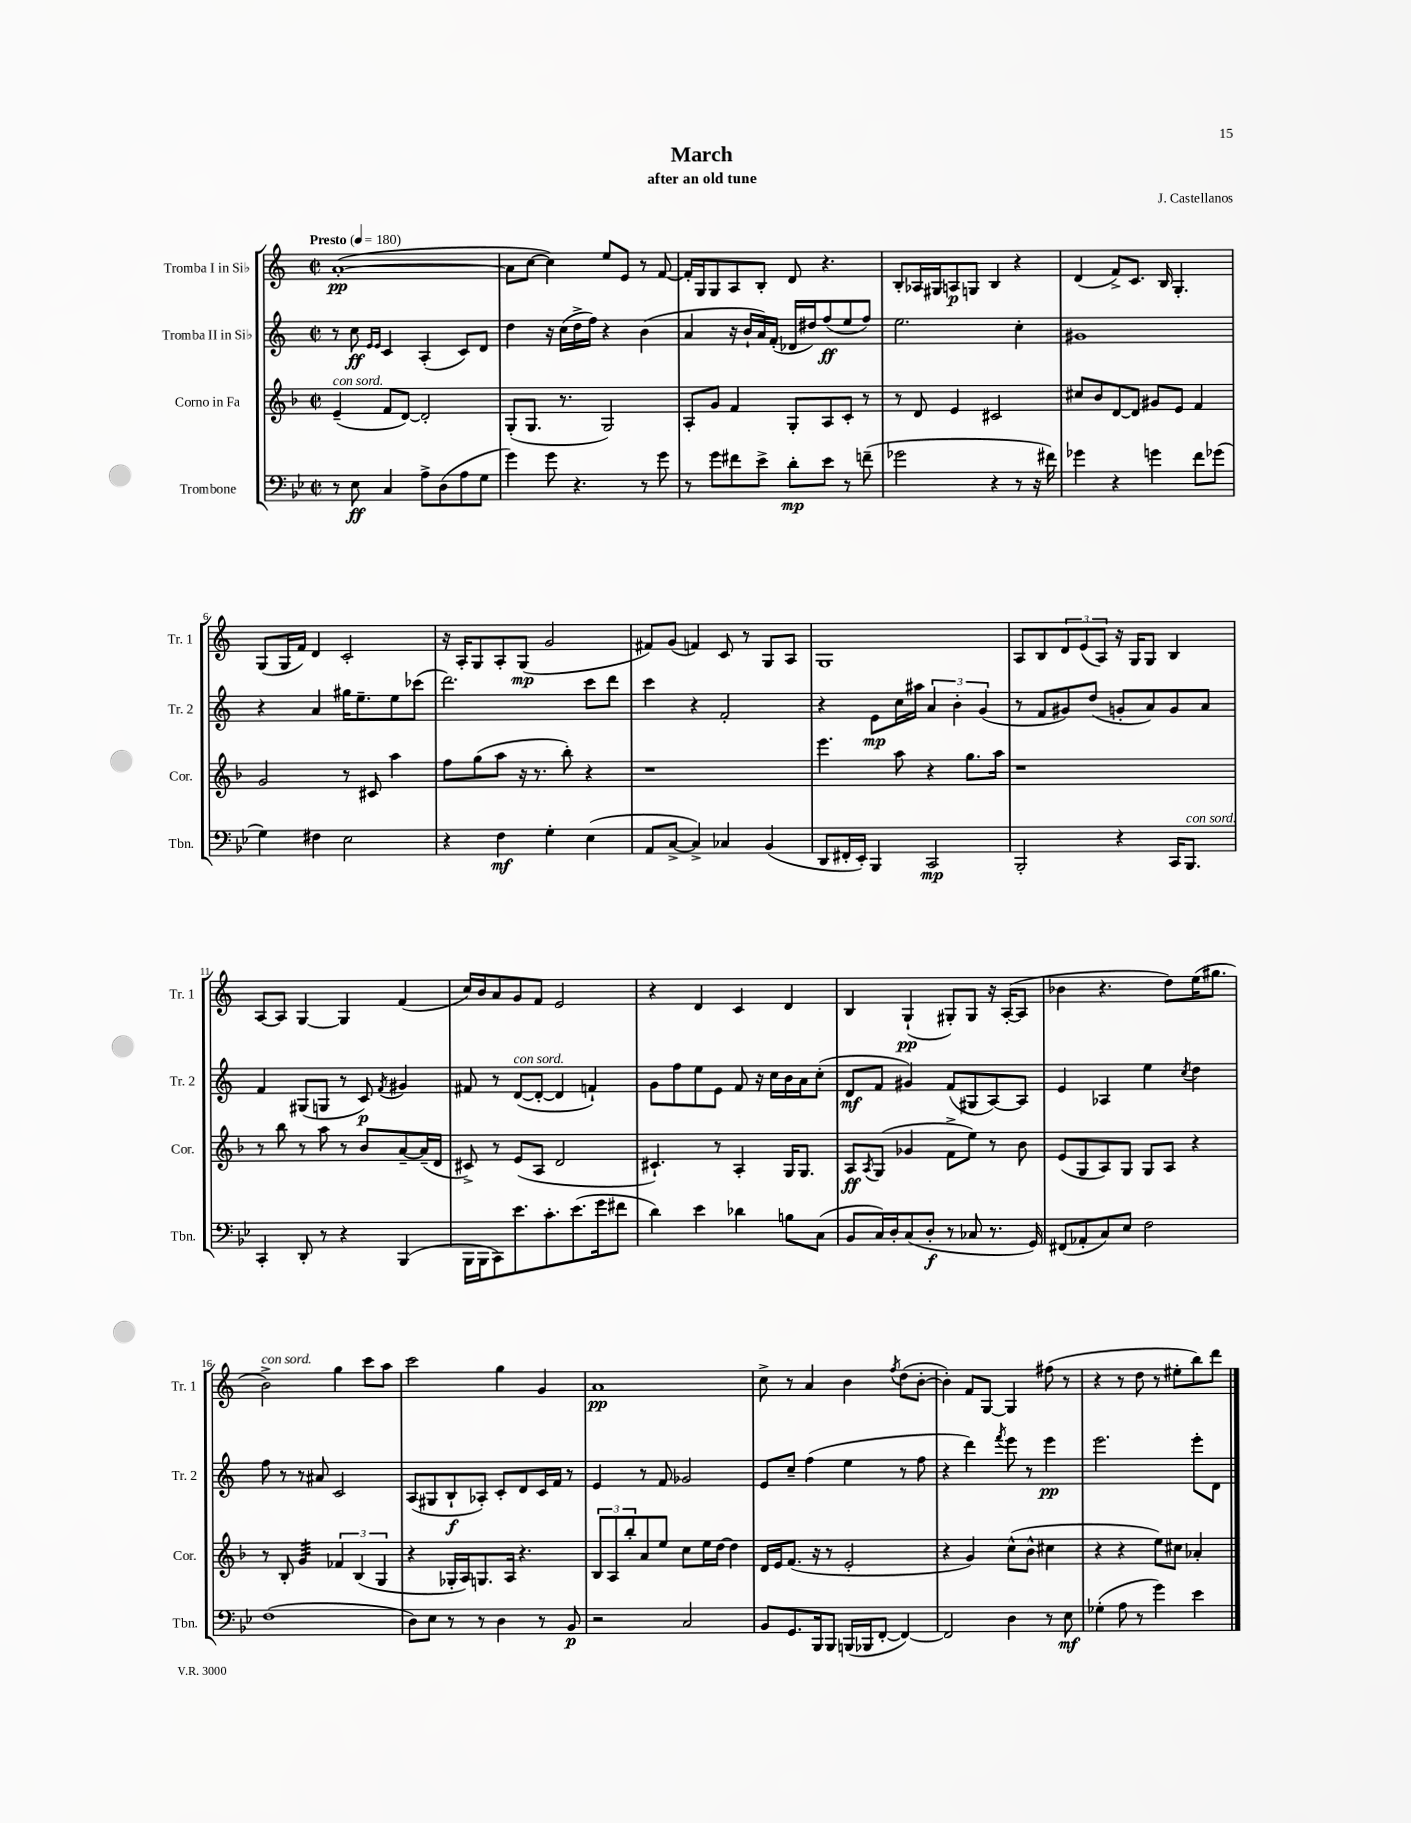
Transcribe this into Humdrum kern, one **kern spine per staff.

**kern	**dynam	**kern	**dynam	**kern	**dynam	**kern	**dynam
*part4	*part4	*part3	*part3	*part2	*part2	*part1	*part1
*staff4	*staff4	*staff3	*staff3	*staff2	*staff2	*staff1	*staff1
*I"Trombone	*	*I"Corno in Fa	*	*I"Tromba II in Si♭	*	*I"Tromba I in Si♭	*
*I'Tbn.	*	*I'Cor.	*	*I'Tr. 2	*	*I'Tr. 1	*
*clefF4	*	*clefG2	*	*clefG2	*	*clefG2	*
*k[b-e-]	*	*k[b-]	*	*k[]	*	*k[]	*
*M2/2	*	*M2/2	*	*M2/2	*	*M2/2	*
*met(c|)	*	*met(c|)	*	*met(c|)	*	*met(c|)	*
*MM180	*	*MM180	*	*MM180	*	*MM180	*
=1	=1	=1	=1	=1	=1	=1	=1
!	!	!	!	!	!	!LO:TX:a:B:t=Presto	!
!	!	!LO:TX:a:i:t=con sord.	!	!	!	!	!
8r	.	(4e~/	.	8r	.	([1a'	pp
8E-\	ff	.	.	8cc\	ff	.	.
.	.	.	.	16qqe/LL	.	.	.
.	.	.	.	16qqe/JJ	.	.	.
4C/	.	8f/L	.	4c/	.	.	.
.	.	[8d/J)	.	.	.	.	.
8A^\L	.	2d'/]	.	(4A'/	.	.	.
(8D\	.	.	.	.	.	.	.
8A\	.	.	.	8c/L)	.	.	.
8G\J	.	.	.	8d/J	.	.	.
=2	=2	=2	=2	=2	=2	=2	=2
4g\)	.	(8G'/L	.	4dd\	.	8a\L]	.
.	.	8.G/J	.	.	.	[8cc\J	.
8g\	.	.	.	16r	.	4cc\])	.
.	.	8.r	.	(16cc\LL	.	.	.
4.r	.	.	.	16dd^\	.	.	.
.	.	.	.	16ff\JJ)	.	.	.
.	.	2G/)	.	4r	.	8ee/L	.
.	.	.	.	.	.	8e/J	.
8r	.	.	.	(4b\	.	8r	.
8g\	.	.	.	.	.	[8f/	.
=3	=3	=3	=3	=3	=3	=3	=3
8r	.	8A'/L	.	4a/	.	16f'/LL]	.
.	.	.	.	.	.	16G/J	.
8g\L	.	8g/J	.	.	.	8G/	.
8f#X\	.	4f/	.	16r	.	8A/	.
.	.	.	.	16b`/LL	.	.	.
8e-^\J	.	.	.	16a/)	.	8B'/J	.
.	.	.	.	(16f'/JJ	.	.	.
8d'\L	mp	8G'/L	.	16d-X/LL	.	8d/	.
.	.	.	.	16dd#X/J)	.	.	.
8e-\J	.	8A/	.	(8ff/	ff	4.r	.
8r	.	8c'/J	.	8ee/	.	.	.
(8fn~\	.	8r	.	8ff/J)	.	.	.
=4	=4	=4	=4	=4	=4	=4	=4
2g-X\	.	8r	.	2.ee\	.	8B'/L	.
.	.	8d/	.	.	.	16A-X/L	.
.	.	.	.	.	.	16G#X/J	.
.	.	4e/	.	.	.	8An/	p
.	.	.	.	.	.	8Gn/J	.
4r	.	2c#X/	.	.	.	4B/	.
8r	.	.	.	4cc'\	.	4r	.
16r	.	.	.	.	.	.	.
16f#X\)	.	.	.	.	.	.	.
=5	=5	=5	=5	=5	=5	=5	=5
4g-X\	.	8cc#X/L	.	1g#X	.	(4d/	.
.	.	8b-/	.	.	.	.	.
4r	.	[8d/	.	.	.	8f^/L)	.
.	.	8d/J]	.	.	.	8.c/J	.
4gn\	.	8g#X/L	.	.	.	.	.
.	.	.	.	.	.	16B/	.
.	.	8e/J	.	.	.	4.G'/	.
8f\L	.	4f/	.	.	.	.	.
(8g-X\J	.	.	.	.	.	.	.
!!LO:LB:g=z
=6	=6	=6	=6	=6	=6	=6	=6
4G\)	.	2g/	.	4r	.	(8G/L	.
.	.	.	.	.	.	16G/L	.
.	.	.	.	.	.	16f/JJ)	.
4F#X\	.	.	.	4a/	.	4d/	.
2E-\	.	8r	.	16gg#X\KL	.	2c'/	.
.	.	.	.	8.ee~\	.	.	.
.	.	8c#X/	.	.	.	.	.
.	.	4aa\	.	8ee\	.	.	.
.	.	.	.	(8ccc-X\J	.	.	.
=7	=7	=7	=7	=7	=7	=7	=7
4r	.	8ff\L	.	2.ddd\)	.	16r	.
.	.	.	.	.	.	16A'/KL	.
.	.	(8gg\	.	.	.	8G/	.
4F\	mf	8aa\J	.	.	.	8A'/	.
.	.	16r	.	.	.	(8G/J	mp
.	.	8.r	.	.	.	.	.
4G'\	.	.	.	.	.	2g/	.
.	.	8bb-'\)	.	.	.	.	.
(4E-\	.	4r	.	8ccc\L	.	.	.
.	.	.	.	8ddd\J	.	.	.
=8	=8	=8	=8	=8	=8	=8	=8
8AA/L	.	1r	.	4ccc\	.	8f#X/L)	.
[8C^/J	.	.	.	.	.	(8g/J	.
4C^/])	.	.	.	4r	.	4fn/)	.
4C-X/	.	.	.	2f'/	.	8c/	.
.	.	.	.	.	.	8r	.
(4BB-/	.	.	.	.	.	8G/L	.
.	.	.	.	.	.	8A/J	.
=9	=9	=9	=9	=9	=9	=9	=9
8DD/L	.	4.eee\	.	4r	.	1G	.
16FF#X'/L	.	.	.	.	.	.	.
16EE-'/JJ)	.	.	.	.	.	.	.
4BBB-/	.	.	.	8e\L	mp	.	.
.	.	8aa\	.	16cc\L	.	.	.
.	.	.	.	16aa#X\JJ	.	.	.
2CC/	mp	4r	.	6a/	.	.	.
.	.	.	.	6b'\	.	.	.
.	.	8.gg\L	.	.	.	.	.
.	.	.	.	(6g/	.	.	.
.	.	16aa\Jk	.	.	.	.	.
=10	=10	=10	=10	=10	=10	=10	=10
2BBB-'/	.	1r	.	8r	.	8A/L	.
.	.	.	.	8f/L	.	8B/	.
.	.	.	.	8g#X/)	.	12d/	.
.	.	.	.	.	.	(12e/	.
.	.	.	.	(8dd/J	.	.	.
.	.	.	.	.	.	12A/J)	.
4r	.	.	.	8gn'/L	.	16r	.
.	.	.	.	.	.	16G/KL	.
.	.	.	.	8a/)	.	8G/J	.
16CC/KL	.	.	.	8g/	.	4B/	.
!LO:TX:a:i:t=con sord.	!	!	!	!	!	!	!
8.BBB-/J	.	.	.	.	.	.	.
.	.	.	.	8a/J	.	.	.
!!LO:LB:g=z
=11	=11	=11	=11	=11	=11	=11	=11
4CC'/	.	8r	.	4f/	.	[8A/L	.
.	.	8bb-\	.	.	.	8A/J]	.
8DD'/	.	8r	.	(8G#X/L	.	[4G/	.
8r	.	8aa\	.	8Gn/J	.	.	.
4r	.	8r	.	8r	.	4G/]	.
.	.	8b-/L	.	8c/)	p	.	.
.	.	.	.	8qf/	.	.	.
(4BBB-/	.	[8a~/	.	4g#X/	.	(4f/	.
.	.	(16a~/L]	.	.	.	.	.
.	.	16d/JJ	.	.	.	.	.
=12	=12	=12	=12	=12	=12	=12	=12
16BBB-\LL	.	8c#X^/)	.	8f#X/	.	16cc/LL)	.
16BBB-\J	.	.	.	.	.	16b/J	.
8CC\)	.	8r	.	8r	.	8a/	.
!	!	!	!	!LO:TX:a:i:t=con sord.	!	!	!
8.e-\	.	(8e/L	.	([8d/L	.	8g/	.
.	.	8A/J	.	8d'/J_	.	8f/J	.
8.c'\	.	.	.	.	.	.	.
.	.	2d/	.	4d/]	.	2e/	.
(8.e-\	.	.	.	.	.	.	.
.	.	.	.	4fn`/)	.	.	.
16g\k	.	.	.	.	.	.	.
8f#X\J	.	.	.	.	.	.	.
=13	=13	=13	=13	=13	=13	=13	=13
4d\)	.	4.c#X`/)	.	8g\L	.	4r	.
.	.	.	.	8ff\	.	.	.
4e-\	.	.	.	8ee\	.	4d/	.
.	.	8r	.	8e\J	.	.	.
4d-X\	.	4A'/	.	8f/	.	4c/	.
.	.	.	.	16r	.	.	.
.	.	.	.	16cc\LL	.	.	.
8Bn\L	.	16G/KL	.	16b\	.	4d/	.
.	.	8.G/J	.	16a\J	.	.	.
(8C\J	.	.	.	(8cc'\J	.	.	.
=14	=14	=14	=14	=14	=14	=14	=14
8BB-/L	.	8A/L	ff	8d/L	mf	4B/	.
.	.	8qA/	.	.	.	.	.
16C/L)	.	(8G/J	.	8f/J	.	.	.
16D'/J	.	.	.	.	.	.	.
(8C/	.	4g-X/	.	4g#X/)	.	(4G`/	pp
8D'/J	f	.	.	.	.	.	.
8r	.	8f^\L	.	(8f/L	.	8G#X'/L)	.
8C-X/	.	8ee\J)	.	8G#X/	.	8G#/J	.
8.r	.	8r	.	[8A/)	.	16r	.
.	.	.	.	.	.	([16A'/KL	.
.	.	8b-\	.	8A/J]	.	8A/J]	.
16GG/)	.	.	.	.	.	.	.
=15	=15	=15	=15	=15	=15	=15	=15
(8FF#X/L	.	(8e/L	.	4e/	.	4b-X\	.
8AA-X'/	.	8G/	.	.	.	.	.
8C/)	.	8A/)	.	4A-X/	.	4.r	.
8E-/J	.	8G/J	.	.	.	.	.
2F\	.	8G/L	.	4ee\	.	.	.
.	.	8A/J	.	.	.	8dd\L)	.
.	.	.	.	8qcc/	.	.	.
.	.	4r	.	4dd\	.	(16ee\K	.
.	.	.	.	.	.	8.gg#X\J	.
!!LO:LB:g=z
=16	=16	=16	=16	=16	=16	=16	=16
!	!	!	!	!	!	!LO:TX:a:i:t=con sord.	!
(1F	.	8r	.	8ff\	.	2b^\)	.
.	.	8B-'/	.	8r	.	.	.
*	*	*tremolo	*	*	*	*	*
.	.	32g/LLL	.	8r	.	.	.
.	.	32g/	.	.	.	.	.
.	.	32g/	.	.	.	.	.
.	.	32g/	.	.	.	.	.
.	.	32g/	.	8a#X/	.	.	.
.	.	32g/	.	.	.	.	.
.	.	32g/	.	.	.	.	.
.	.	32g/JJJ	.	.	.	.	.
*	*	*Xtremolo	*	*	*	*	*
.	.	6f-X/	.	2c/	.	4gg\	.
.	.	(6B-/	.	.	.	.	.
.	.	.	.	.	.	8ccc\L	.
.	.	6G/	.	.	.	.	.
.	.	.	.	.	.	8aa\J	.
=17	=17	=17	=17	=17	=17	=17	=17
8D\L)	.	4r	.	(8A/L	.	2ccc\	.
8E-\J	.	.	.	8G#X/	.	.	.
8r	.	16G-X'/LL	.	8B`/	f	.	.
.	.	16A/J)	.	.	.	.	.
8r	.	8.Gn/	.	8A-X'/J)	.	.	.
4D\	.	.	.	8c'/L	.	4gg\	.
.	.	16A/Jk	.	.	.	.	.
.	.	4.r	.	8d/	.	.	.
8r	.	.	.	16c/L	.	4g/	.
.	.	.	.	16f/JJ	.	.	.
8BB-/	p	.	.	8r	.	.	.
=18	=18	=18	=18	=18	=18	=18	=18
2r	.	12B-/L	.	4e/	.	1a	pp
.	.	12A/	.	.	.	.	.
.	.	12bb-'/	.	.	.	.	.
.	.	8a/	.	8r	.	.	.
.	.	8ee/J	.	8f/	.	.	.
2C/	.	8cc\L	.	2g-X/	.	.	.
.	.	16ee\L	.	.	.	.	.
.	.	[16dd\JJ	.	.	.	.	.
.	.	4dd\]	.	.	.	.	.
=19	=19	=19	=19	=19	=19	=19	=19
8BB-/L	.	16d/LL	.	8e/L	.	8cc^\	.
.	.	16e/J	.	.	.	.	.
8.GG/	.	(8.f/J	.	8cc~/J	.	8r	.
.	.	.	.	(4ff\	.	4a/	.
16BBB-/k	.	16r	.	.	.	.	.
8BBB-/J	.	8r	.	.	.	.	.
(16BBBn/LL	.	2e'/	.	4ee\	.	4b\	.
16BBB-X/J	.	.	.	.	.	.	.
[8FF'/J	.	.	.	.	.	.	.
.	.	.	.	.	.	8qff/	.
4FF/_)	.	.	.	8r	.	(8dd\L	.
.	.	.	.	8ff\	.	[8b'\J	.
=20	=20	=20	=20	=20	=20	=20	=20
2FF/]	.	4r	.	4r	.	4b'\])	.
.	.	4g/)	.	4ddd\)	.	8f/L	.
.	.	.	.	.	.	[8G/J	.
.	.	.	.	8qfff/	.	.	.
4D\	.	(8cc^^\L	.	8eee\	.	4G/]	.
.	.	8b-^^\J	.	8r	.	.	.
8r	.	4cc#X\	.	4eee\	pp	(8ff#X\	.
8E-\	mf	.	.	.	.	8r	.
=21	=21	=21	=21	=21	=21	=21	=21
(4G-X'\	.	4r	.	2.eee\	.	4r	.
8A\	.	4r	.	.	.	8r	.
8r	.	.	.	.	.	8dd\	.
4g\)	.	8ee\L)	.	.	.	8r	.
.	.	8cc#X\J	.	.	.	8ee#X'\L	.
4e-\	.	4a-X'/	.	8eee'\L	.	8bb\)	.
.	.	.	.	8d\J	.	8ddd\J	.
==	==	==	==	==	==	==	==
*-	*-	*-	*-	*-	*-	*-	*-
